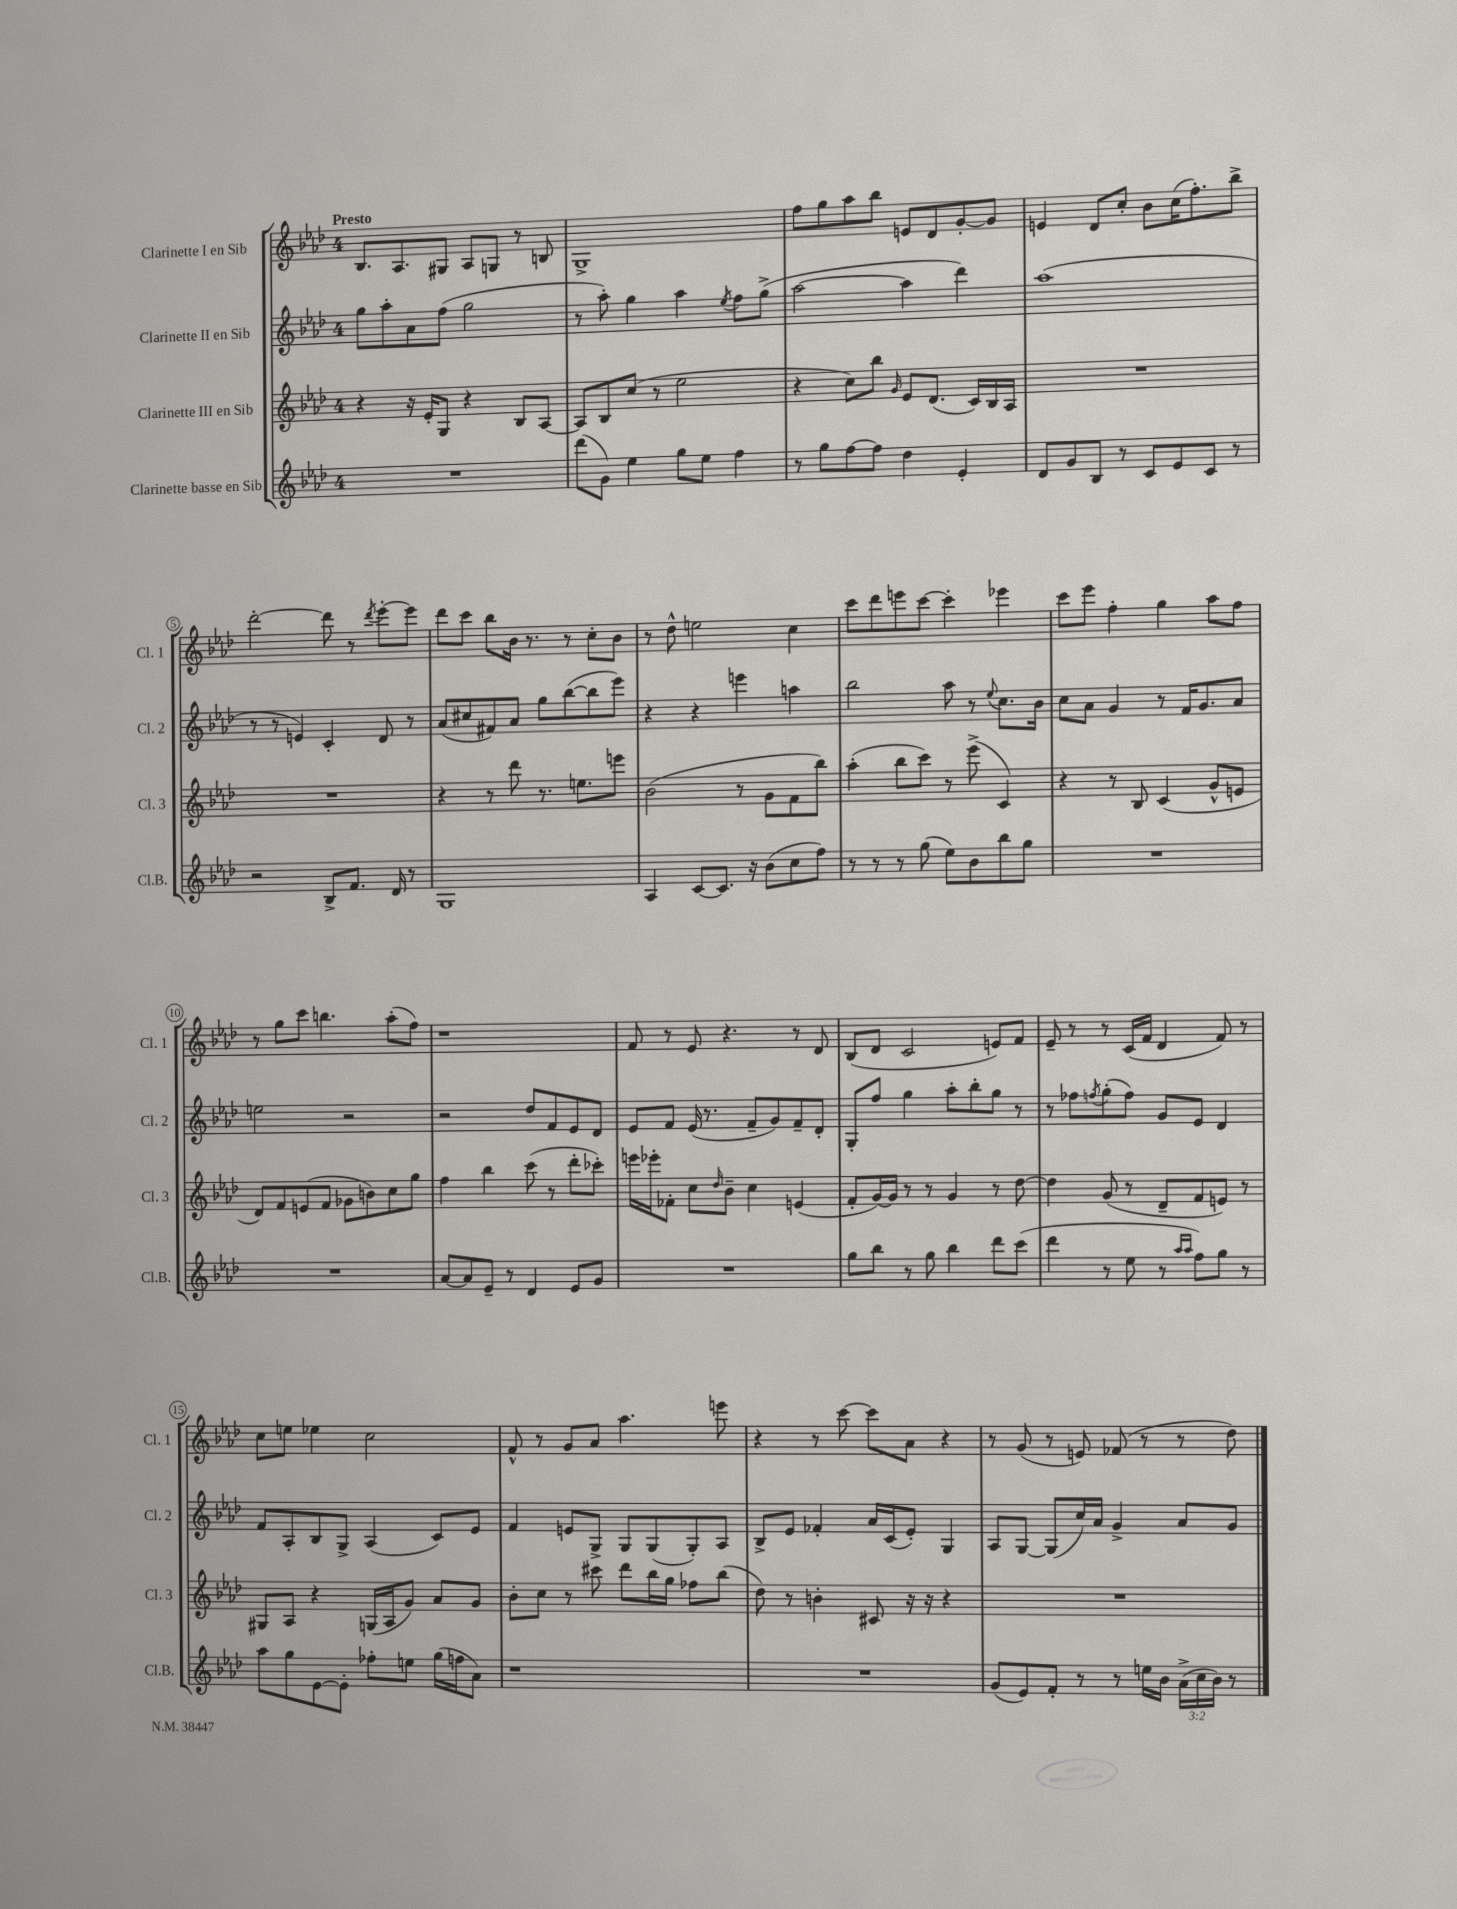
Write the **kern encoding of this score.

**kern	**kern	**kern	**kern
*part4	*part3	*part2	*part1
*staff4	*staff3	*staff2	*staff1
*I"Clarinette basse en Sib	*I"Clarinette III en Sib	*I"Clarinette II en Sib	*I"Clarinette I en Sib
*I'Cl.B.	*I'Cl. 3	*I'Cl. 2	*I'Cl. 1
*clefG2	*clefG2	*clefG2	*clefG2
*k[b-e-a-d-]	*k[b-e-a-d-]	*k[b-e-a-d-]	*k[b-e-a-d-]
*M4/4	*M4/4	*M4/4	*M4/4
=1	=1	=1	=1
!	!	!	!LO:TX:a:B:t=Presto
1r	4r	8gg\L	8.B-/L
.	.	8aa-'\	.
.	.	.	8.A-/
.	16r	8a-\	.
.	16e-'/KL	.	.
.	8G/J	(8ff\J	8G#X/J
.	4r	2gg\	8A-/L
.	.	.	8Gn/J
.	8B-/L	.	8r
.	[8A-/J	.	8Bn/
=2	=2	=2	=2
(8ddd-\L	8A-/L]	8r	1G^
8g\J)	8B-/	8aa-'\)	.
4ee-\	(8cc/J	4gg\	.
.	8r	.	.
8gg\L	2ee-\	4aa-\	.
8ee-\J	.	.	.
.	.	8qee-/	.
4ff\	.	8ff\L	.
.	.	(8gg^\J	.
=3	=3	=3	=3
8r	4r	[2aa-\	8ff\L
8gg\L	.	.	8gg\
[8ff\	8cc\L)	.	8aa-\
8ff\J]	8bb-\J	.	8bb-\J
.	16qqg/	.	.
4dd-\	8e-/L	4aa-\]	8en/L
.	(8.d-/J	.	8d-/
4e-'/	.	4ddd-\)	[8g'/
.	16c/LL)	.	.
.	16B-/	.	8g/J]
.	16A-/JJ	.	.
=4	=4	=4	=4
8d-/L	1r	(1aa-	4en/
8g/	.	.	.
8B-/J	.	.	8d-/L
8r	.	.	8cc'/J
8c/L	.	.	8b-\L
8e-/	.	.	(16cc\K
.	.	.	8.ff'\)
8c/J	.	.	.
8r	.	.	8bb-^\J
!!LO:LB:g=z
=5	=5	=5	=5
2r	1r	8r	[2ddd-'\
.	.	8r	.
.	.	4en/)	.
8B-^/L	.	4c'/	8ddd-\]
8.f/J	.	.	8r
.	.	.	8qddd-/
.	.	8d-/	[8eee-'\L
16d-/	.	.	.
8r	.	8r	8eee-\J]
=6	=6	=6	=6
1G	4r	(8a-/L	8ddd-\L
.	.	8cc#X/	8ccc\J
.	8r	8f#X/)	8bb-\L
.	8ddd-\	8a-/J	16b-\Jk
.	.	.	8.r
.	8.r	8gg\L	.
.	.	([8bb-\	8r
.	8.een\L	.	.
.	.	8bb-\]	8cc'\L
.	8eeen\J	8eee-\J)	8b-\J
=7	=7	=7	=7
4A-/	(2b-\	4r	8r
.	.	.	8dd-^^\
[8c/L	.	4r	2een\
8.c/J]	.	.	.
.	8r	4eeen\	.
16r	.	.	.
(8b-\L	8g\L	.	.
8cc\	8f\	4aan\	4cc\
8ff\J)	8bb-\J)	.	.
=8	=8	=8	=8
8r	(4aa-'\	2bb-\	8ccc\L
8r	.	.	8ddd-\
8r	8bb-\L	.	8eeen\
(8gg\	8ccc\J)	.	[8ccc\J
8ee-\L)	8r	8aa-\	4ccc'\]
8b-\	(8eee-^\	8r	.
.	.	8qqee-/	.
8bb-\	4c/)	8.cc\L	4eee-X\
8gg\J	.	.	.
.	.	16b-\Jk	.
=9	=9	=9	=9
1r	4r	8cc\L	8ccc\L
.	.	8a-\J	8eee-\J
.	8r	4g/	4ff'\
.	8B-/	.	.
.	(4c/	8r	4gg\
.	.	16f/KL	.
.	.	8.g/	.
.	8g^^/L	.	8aa-\L
.	8en/J	8a-/J	8ff\J
!!LO:LB:g=z
=10	=10	=10	=10
1r	8d-/L)	2een\	8r
.	8f/	.	8gg\L
.	(8en/	.	8ccc\J
.	8f/J	.	4.bbn\
.	8g-X\L	2r	.
.	8bn\)	.	.
.	8cc\	.	(8aa-'\L
.	8gg\J	.	8ff\J)
=11	=11	=11	=11
[8a-/L	4ff\	2r	1r
8a-/]	.	.	.
8e-~/J	4bb-\	.	.
8r	.	.	.
4d-/	(8ccc\	8dd-/L	.
.	8r	8f/	.
8e-/L	8ddd-'\L	8e-/	.
8g/J	8ccc-X'\J)	8d-/J	.
=12	=12	=12	=12
1r	16eeen\LL	8e-/L	8f/
.	16eee-X'\J	.	.
.	8f-X'\J	8f/J	8r
.	8cc\L	(16e-/	8e-/
.	.	8.r	.
.	16qqdd-/	.	.
.	8b-~\J	.	4.r
.	4cc\	8f~/L	.
.	.	8g/)	.
.	(4en/	8f~/	8r
.	.	8d-'/J	8d-/
=13	=13	=13	=13
8gg\L	8f'/L	8G'/L	(8B-/L
8bb-\J	[16g/L)	8ff/J	8d-/J
.	16g/JJ]	.	.
8r	8r	4gg\	2c/
8gg\	8r	.	.
4bb-\	4g/	8aa-'\L	.
.	.	8bb-'\	.
8ddd-\L	8r	8gg\J	8en/L)
(8ccc\J	[8dd-\	8r	8f/J
=14	=14	=14	=14
4ddd-\	4dd-\]	8r	8e-~/
.	.	8ff-X\L	8r
.	.	8qffn/	.
8r	(8g/	(8gg'\	8r
8ee-\	8r	8ff\J)	(16c/LL
.	.	.	16f/JJ
8r	8d-~/L	8g/L	4d-/
16qqaa-/LL	.	.	.
16qqaa-/JJ	.	.	.
8ff\L)	8f/	8e-/J	.
8gg\J	8en/J)	4d-/	8f/)
8r	8r	.	8r
!!LO:LB:g=z
=15	=15	=15	=15
8aa-\L	8G#X/L	8f/L	8cc\L
8gg\	8A-/J	8A-'/	8een\J
[8e-\	4r	8B-/	4ee-X\
8e-'\J]	.	8G^/J	.
8ff-X'\L	(16Gn/LL	(4A-/	2cc\
.	16A-/J	.	.
8een\J	8g/J)	.	.
(16gg\LL	8a-/L	8c/L)	.
16ffn\J	.	.	.
8a-\J)	8g/J	8e-/J	.
=16	=16	=16	=16
1r	8b-'\L	4f/	8f^^/
.	8cc\J	.	8r
.	8r	8en/L	8g/L
.	8ccc#X\	8G^/J	8a-/J
.	8ddd-\L	8G/L	4.aa-\
.	16bb-\L	(8G/	.
.	16gg\JJ	.	.
.	8ff-X\L	8G'/)	.
.	(8bb-\J	8A-/J	8eeen\
=17	=17	=17	=17
1r	8dd-\)	8B-^/L	4r
.	8r	8e-/J	.
.	4bn'\	4f-X'/	8r
.	.	.	[8ccc\
.	8c#X/	16a-/LL	8ccc\L]
.	.	(16c/J	.
.	16r	8e-'/J)	8a-\J
.	16r	.	.
.	4r	4G/	4r
=18	=18	=18	=18
(8g/L	1r	8A-/L	8r
8e-/)	.	[8G/J	(8g/
8f'/J	.	(8G/L]	8r
8r	.	16cc/L)	8en/)
.	.	16a-/JJ	.
8r	.	4g^/	(8f-X/
16een\LL	.	.	8r
16b-\JJ	.	.	.
(24a-^\LL	.	8a-/L	8r
24cc\	.	.	.
24b-\JJ)	.	.	.
8r	.	8g/J	8dd-\)
==	==	==	==
*-	*-	*-	*-
